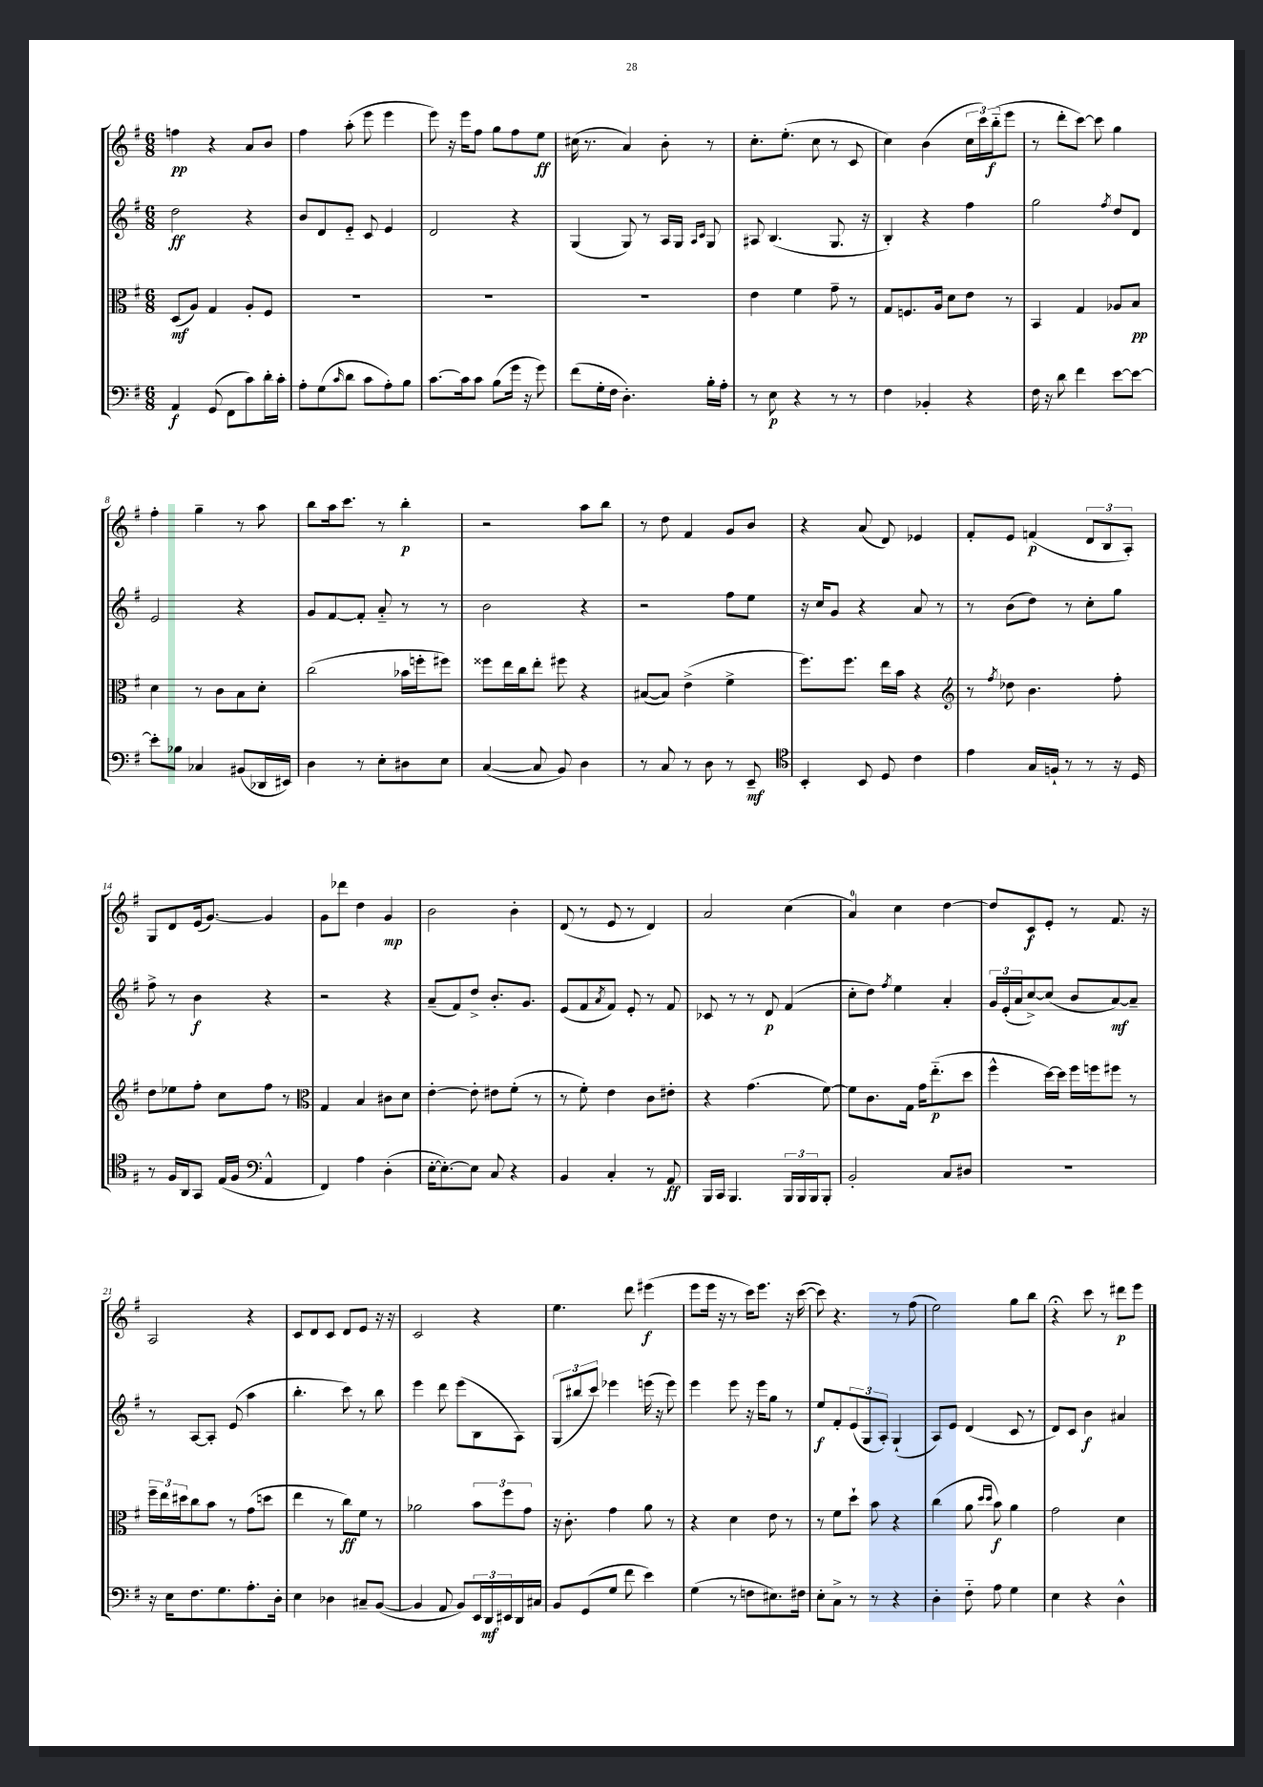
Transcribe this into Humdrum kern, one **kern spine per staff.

**kern	**dynam	**kern	**dynam	**kern	**dynam	**kern	**dynam
*part4	*part4	*part3	*part3	*part2	*part2	*part1	*part1
*staff4	*staff4	*staff3	*staff3	*staff2	*staff2	*staff1	*staff1
*clefF4	*	*clefC3	*	*clefG2	*	*clefG2	*
*k[f#]	*	*k[f#]	*	*k[f#]	*	*k[f#]	*
*M6/8	*	*M6/8	*	*M6/8	*	*M6/8	*
=1	=1	=1	=1	=1	=1	=1	=1
4AA/	f	(8D/L	mf	2dd\	ff	4ffn\	pp
.	.	8A/J)	.	.	.	.	.
(8GG/	.	4G/	.	.	.	4r	.
8FF#\L	.	.	.	.	.	.	.
8c\)	.	8A'/L	.	4r	.	8a/L	.
16d'\L	.	8F#/J	.	.	.	8b/J	.
16c'\JJ	.	.	.	.	.	.	.
=2	=2	=2	=2	=2	=2	=2	=2
8A'\L	.	2.r	.	8b/L	.	4ff#\	.
(8G\	.	.	.	8d/	.	.	.
16qqc/	.	.	.	.	.	.	.
8d\J	.	.	.	8e/J	.	(8aa'\	.
8c\L	.	.	.	8c/	.	8eee\	.
8A'\)	.	.	.	4e/	.	4eee\	.
8B\J	.	.	.	.	.	.	.
=3	=3	=3	=3	=3	=3	=3	=3
[8.c\L	.	2.r	.	2d/	.	8eee\)	.
.	.	.	.	.	.	16r	.
16c\k]	.	.	.	.	.	16eee\KL	.
8c\J	.	.	.	.	.	8ff#\J	.
(8B\L	.	.	.	.	.	8gg\L	.
16g\Jk	.	.	.	4r	.	8ff#\	.
16r	.	.	.	.	.	.	.
8g\)	.	.	.	.	.	8ee\J	ff
=4	=4	=4	=4	=4	=4	=4	=4
(8f#\L	.	2.r	.	(4G/	.	(16cc#X\	.
.	.	.	.	.	.	8.r	.
16G'\L	.	.	.	.	.	.	.
16F#\JJ	.	.	.	.	.	.	.
4.D'\)	.	.	.	8G/)	.	4a/)	.
.	.	.	.	8r	.	.	.
.	.	.	.	16A/LL	.	8b'\	.
.	.	.	.	16G/JJ	.	.	.
.	.	.	.	16qqA/LL	.	.	.
.	.	.	.	16qqc/JJ	.	.	.
16B'\LL	.	.	.	8G/	.	8r	.
16A'\JJ	.	.	.	.	.	.	.
=5	=5	=5	=5	=5	=5	=5	=5
8r	.	4e\	.	8A#X/	.	8.cc'\L	.
8E\	p	.	.	(4.B/	.	.	.
.	.	.	.	.	.	(8.ee'\J	.
4r	.	4f#\	.	.	.	.	.
.	.	.	.	.	.	8cc\	.
8r	.	8g~\	.	8.G/	.	8r	.
8r	.	8r	.	.	.	8c/	.
.	.	.	.	16r	.	.	.
=6	=6	=6	=6	=6	=6	=6	=6
4F#\	.	8G/L	.	4B'/)	.	4cc\)	.
.	.	8.Fn/	.	.	.	.	.
4BB-X'/	.	.	.	4r	.	(4b\	.
.	.	16A/Jk	.	.	.	.	.
.	.	8d\L	.	.	.	.	.
4r	.	8e\J	.	4ff#\	.	24cc\LL	.
.	.	.	.	.	.	24ccc\)	.
.	.	.	.	.	.	(24bb\J	f
.	.	8r	.	.	.	8eee\J	.
=7	=7	=7	=7	=7	=7	=7	=7
16F#\	.	4BB/	.	2gg\	.	8r	.
16r	.	.	.	.	.	.	.
8d\	.	.	.	.	.	8ddd'\L	.
4f#\	.	4G/	.	.	.	[8ccc\J)	.
.	.	.	.	.	.	8ccc\]	.
.	.	.	.	8qff#/	.	.	.
[8e\L	.	8A-X/L	.	8dd/L	.	4gg\	.
8e\J_	.	8B/J	pp	8d/J	.	.	.
!!LO:LB:g=z
=8	=8	=8	=8	=8	=8	=8	=8
8e'\L]	.	4d\	.	2e/	.	4ff#'\	.
8B-X\J	.	.	.	.	.	.	.
4C-X/	.	8r	.	.	.	4gg~\	.
.	.	8c\L	.	.	.	.	.
(8BB#X/L	.	8B\	.	4r	.	8r	.
16DD-X/L	.	8d'\J	.	.	.	8aa\	.
16EE#X/JJ)	.	.	.	.	.	.	.
=9	=9	=9	=9	=9	=9	=9	=9
4D\	.	(2cc\	.	8g/L	.	8bb\L	.
.	.	.	.	[8f#/	.	16aa\k	.
.	.	.	.	.	.	8.ccc\J	.
8r	.	.	.	8f#'/J]	.	.	.
8E'\L	.	.	.	8a/	.	8r	.
8D#X\	.	16b-X\LL	.	8r	.	4bb'\	p
.	.	16ffn'\J	.	.	.	.	.
8E\J	.	8ff#X\J)	.	8r	.	.	.
=10	=10	=10	=10	=10	=10	=10	=10
([4C/	.	8ff##X\L	.	2b\	.	2r	.
.	.	16ee\L	.	.	.	.	.
.	.	16cc\J	.	.	.	.	.
8C/]	.	8ee'\J	.	.	.	.	.
8BB/)	.	8ff#X\	.	.	.	.	.
4D\	.	4r	.	4r	.	8aa\L	.
.	.	.	.	.	.	8bb\J	.
=11	=11	=11	=11	=11	=11	=11	=11
8r	.	([8B#X/L	.	2r	.	8r	.
8C/	.	8B#/J])	.	.	.	8dd\	.
8r	.	(4e^\	.	.	.	4f#/	.
8D\	.	.	.	.	.	.	.
8r	.	4f#^\	.	8ff#\L	.	8g/L	.
8EE~/	mf	.	.	8ee\J	.	8b/J	.
=12	=12	=12	=12	=12	=12	=12	=12
*clefC4	*	*	*	*	*	*	*
4BB'/	.	8.ff#\L)	.	16r	.	4r	.
.	.	.	.	16cc/KL	.	.	.
.	.	.	.	8g/J	.	.	.
.	.	8.ff#\J	.	.	.	.	.
8BB/	.	.	.	4r	.	(8a/	.
8D/	.	16ee\LL	.	.	.	8d/)	.
.	.	16b\JJ	.	.	.	.	.
4c\	.	4r	.	8a/	.	4e-X/	.
.	.	.	.	8r	.	.	.
=13	=13	=13	=13	=13	=13	=13	=13
*	*	*clefG2	*	*	*	*	*
4e\	.	8r	.	8r	.	8f#'/L	.
.	.	8qff#/	.	.	.	.	.
.	.	8dd-X\	.	(8b\L	.	8e/J	.
16G/LL	.	4.b\	.	8dd\J)	.	(4fn/	p
16Fn`/JJ	.	.	.	.	.	.	.
8r	.	.	.	8r	.	.	.
8r	.	.	.	8cc'\L	.	12d/L	.
.	.	.	.	.	.	12B/	.
16r	.	8ff#'\	.	8gg\J	.	.	.
.	.	.	.	.	.	12A'/J)	.
16D/	.	.	.	.	.	.	.
!!LO:LB:g=z
=14	=14	=14	=14	=14	=14	=14	=14
8r	.	8dd\L	.	8ff#^\	.	8G/L	.
16F#/LL	.	8ee-X\	.	8r	.	8d/	.
16AA/J	.	.	.	.	.	.	.
8GG/J	.	8ff#'\J	.	4b\	f	(16e/k	.
.	.	.	.	.	.	[8.g/J)	.
(16E/LL	.	8cc\L	.	.	.	.	.
16F#/JJ	.	.	.	.	.	.	.
*clefF4	*	*	*	*	*	*	*
4AA^^/	.	8ff#\J	.	4r	.	4g/]	.
.	.	8r	.	.	.	.	.
=15	=15	=15	=15	=15	=15	=15	=15
*	*	*clefC3	*	*	*	*	*
4FF#/)	.	4G/	.	2r	.	8g\L	.
.	.	.	.	.	.	8ddd-X\J	.
4A\	.	4B/	.	.	.	4dd\	.
(4D'\	.	8c#X\L	.	4r	.	4g/	mp
.	.	8d\J	.	.	.	.	.
=16	=16	=16	=16	=16	=16	=16	=16
[16E'\KL	.	[4e'\	.	(8a~/L	.	2b\	.
8.E'\_)	.	.	.	.	.	.	.
.	.	.	.	8f#/)	.	.	.
8E\J]	.	8e'\]	.	8dd^/J	.	.	.
8C/	.	8e#X\L	.	8.b'/L	.	.	.
4r	.	(8f#'\J	.	.	.	4b'\	.
.	.	.	.	8.g/J	.	.	.
.	.	8r	.	.	.	.	.
=17	=17	=17	=17	=17	=17	=17	=17
4BB/	.	8r	.	(8e/L	.	(8d/	.
.	.	8f#'\)	.	8f#/	.	8r	.
.	.	.	.	8qa/	.	.	.
4C'/	.	4e\	.	8f#/J)	.	8e/	.
.	.	.	.	8e'/	.	8r	.
8r	.	8c\L	.	8r	.	4d/)	.
8AA/	ff	8e#X'\J	.	8f#/	.	.	.
=18	=18	=18	=18	=18	=18	=18	=18
16BBB/LL	.	4r	.	8c-X/	.	2a/	.
16CC/JJ	.	.	.	.	.	.	.
4.BBB/	.	.	.	8r	.	.	.
.	.	(4.g\	.	8r	.	.	.
.	.	.	.	8d/	p	.	.
24BBB/LL	.	.	.	(4f#/	.	(4cc\	.
24BBB/	.	.	.	.	.	.	.
24BBB/J	.	.	.	.	.	.	.
8BBB'/J	.	[8f#\)	.	.	.	.	.
=19	=19	=19	=19	=19	=19	=19	=19
2BB'/	.	8f#\L]	.	8cc'\L	.	4a/)	.
.	.	8.c\	.	8dd\J)	.	.	.
.	.	.	.	8qff#/	.	.	.
.	.	.	.	4ee\	.	4cc\	.
.	.	16G\Jk	.	.	.	.	.
.	.	16g\KL	.	.	.	.	.
.	.	(8.ee\	p	.	.	.	.
8C/L	.	.	.	4a'/	.	[4dd\	.
8D#X/J	.	8dd\J	.	.	.	.	.
=20	=20	=20	=20	=20	=20	=20	=20
2.r	.	4ff#^^\	.	24g/LL	.	8dd/L]	.
.	.	.	.	(24e'/	.	.	.
.	.	.	.	24a/J	.	.	.
.	.	.	.	[8cc^/)	.	8c/	f
.	.	[16dd\LL)	.	(8cc/J]	.	8e'/J	.
.	.	16dd\JJ]	.	.	.	.	.
.	.	16ff#\LL	.	8b/L	.	8r	.
.	.	16ffn\J	.	.	.	.	.
.	.	8ff#X\J	.	[8a/)	mf	8.f#/	.
.	.	8r	.	8a~/J]	.	.	.
.	.	.	.	.	.	16r	.
!!LO:LB:g=z
=21	=21	=21	=21	=21	=21	=21	=21
16r	.	24ff#~\LL	.	8r	.	2A/	.
.	.	24ee\	.	.	.	.	.
16E\KL	.	.	.	.	.	.	.
.	.	24dd#X\J	.	.	.	.	.
8.F#\	.	8cc\	.	[8A/L	.	.	.
.	.	8b\J	.	8A'/J]	.	.	.
8.G\	.	.	.	.	.	.	.
.	.	8r	.	(8e/	.	.	.
8.A'\	.	(8g\L	.	4aa\	.	4r	.
.	.	8ddn\J	.	.	.	.	.
16D'\Jk	.	.	.	.	.	.	.
=22	=22	=22	=22	=22	=22	=22	=22
4E\	.	4ee\	.	4.bb'\	.	8c/L	.
.	.	.	.	.	.	8d/	.
4D-X\	.	8r	.	.	.	8c/J	.
.	.	8cc\L)	ff	8ccc\)	.	8d/L	.
8C#X~/L	.	8f#\J	.	8r	.	8e/J	.
([8BB/J	.	8r	.	8bb\	.	16r	.
.	.	.	.	.	.	16r	.
=23	=23	=23	=23	=23	=23	=23	=23
4BB/]	.	2a-X\	.	4eee\	.	2c/	.
8AA/	.	.	.	8ddd\	.	.	.
8BB/L)	.	.	.	(8eee\L	.	.	.
24EE/L	.	12b\L	.	8B\	.	4r	.
24DD/	mf	.	.	.	.	.	.
24EE#X/	.	12ff#\	.	.	.	.	.
16DD/	.	.	.	8A\J)	.	.	.
.	.	12g\J	.	.	.	.	.
16C#X/JJ	.	.	.	.	.	.	.
=24	=24	=24	=24	=24	=24	=24	=24
8BB/L	.	16r	.	(12G/L	.	4.ee\	.
.	.	8.c'\	.	.	.	.	.
.	.	.	.	12bb#X/	.	.	.
(8GG/	.	.	.	.	.	.	.
.	.	.	.	12ccc/J)	.	.	.
8G/J	.	4g\	.	4eee-X\	.	.	.
8f#\	.	.	.	.	.	8ddd\	.
4e\)	.	8a\	.	(16eeen\	.	(4eee#X\	f
.	.	.	.	16r	.	.	.
.	.	8r	.	8eee\)	.	.	.
=25	=25	=25	=25	=25	=25	=25	=25
(4G\	.	4r	.	4eee\	.	8eee\L	.
.	.	.	.	.	.	16eee\Jk	.
.	.	.	.	.	.	16r	.
8r	.	4d\	.	8eee\	.	8r	.
8Fn\L	.	.	.	16r	.	16ccc\KL)	.
.	.	.	.	16eee\KL	.	8.eee\J	.
8.E#X\)	.	8e\	.	8gg\J	.	.	.
.	.	8r	.	8r	.	16r	.
16F#X\Jk	.	.	.	.	.	([16ccc\	.
=26	=26	=26	=26	=26	=26	=26	=26
8E'\L	.	8r	.	8ee/L	f	8ccc\])	.
8C^\J	.	8f#\L	.	8f#'/	.	4.r	.
8r	.	8dd`\J	.	(12e/	.	.	.
.	.	.	.	12G/	.	.	.
8r	.	8b\	.	.	.	.	.
.	.	.	.	12A'/J)	.	.	.
4r	.	4r	.	(4G`/	.	8r	.
.	.	.	.	.	.	(8ff#\	.
=27	=27	=27	=27	=27	=27	=27	=27
4D'\	.	(4cc\	.	8A/L)	.	2ee\)	.
.	.	.	.	8e/J	.	.	.
8F#\	.	8a\	.	(4d/	.	.	.
.	.	16qqdd/LL	.	.	.	.	.
.	.	16qqdd/JJ	.	.	.	.	.
8A\	.	8b\)	f	.	.	.	.
4G\	.	4a\	.	8c/	.	8gg\L	.
.	.	.	.	8r	.	8bb\J	.
=28	=28	=28	=28	=28	=28	=28	=28
4E\	.	2g\	.	8d/L)	.	4r;<	.
.	.	.	.	8c/J	.	.	.
4r	.	.	.	4b\	f	8ccc\	.
.	.	.	.	.	.	8r	.
4D^^\	.	4d\	.	4a#X/	.	8ddd#X\L	p
.	.	.	.	.	.	8eee\J	.
==	==	==	==	==	==	==	==
*-	*-	*-	*-	*-	*-	*-	*-
